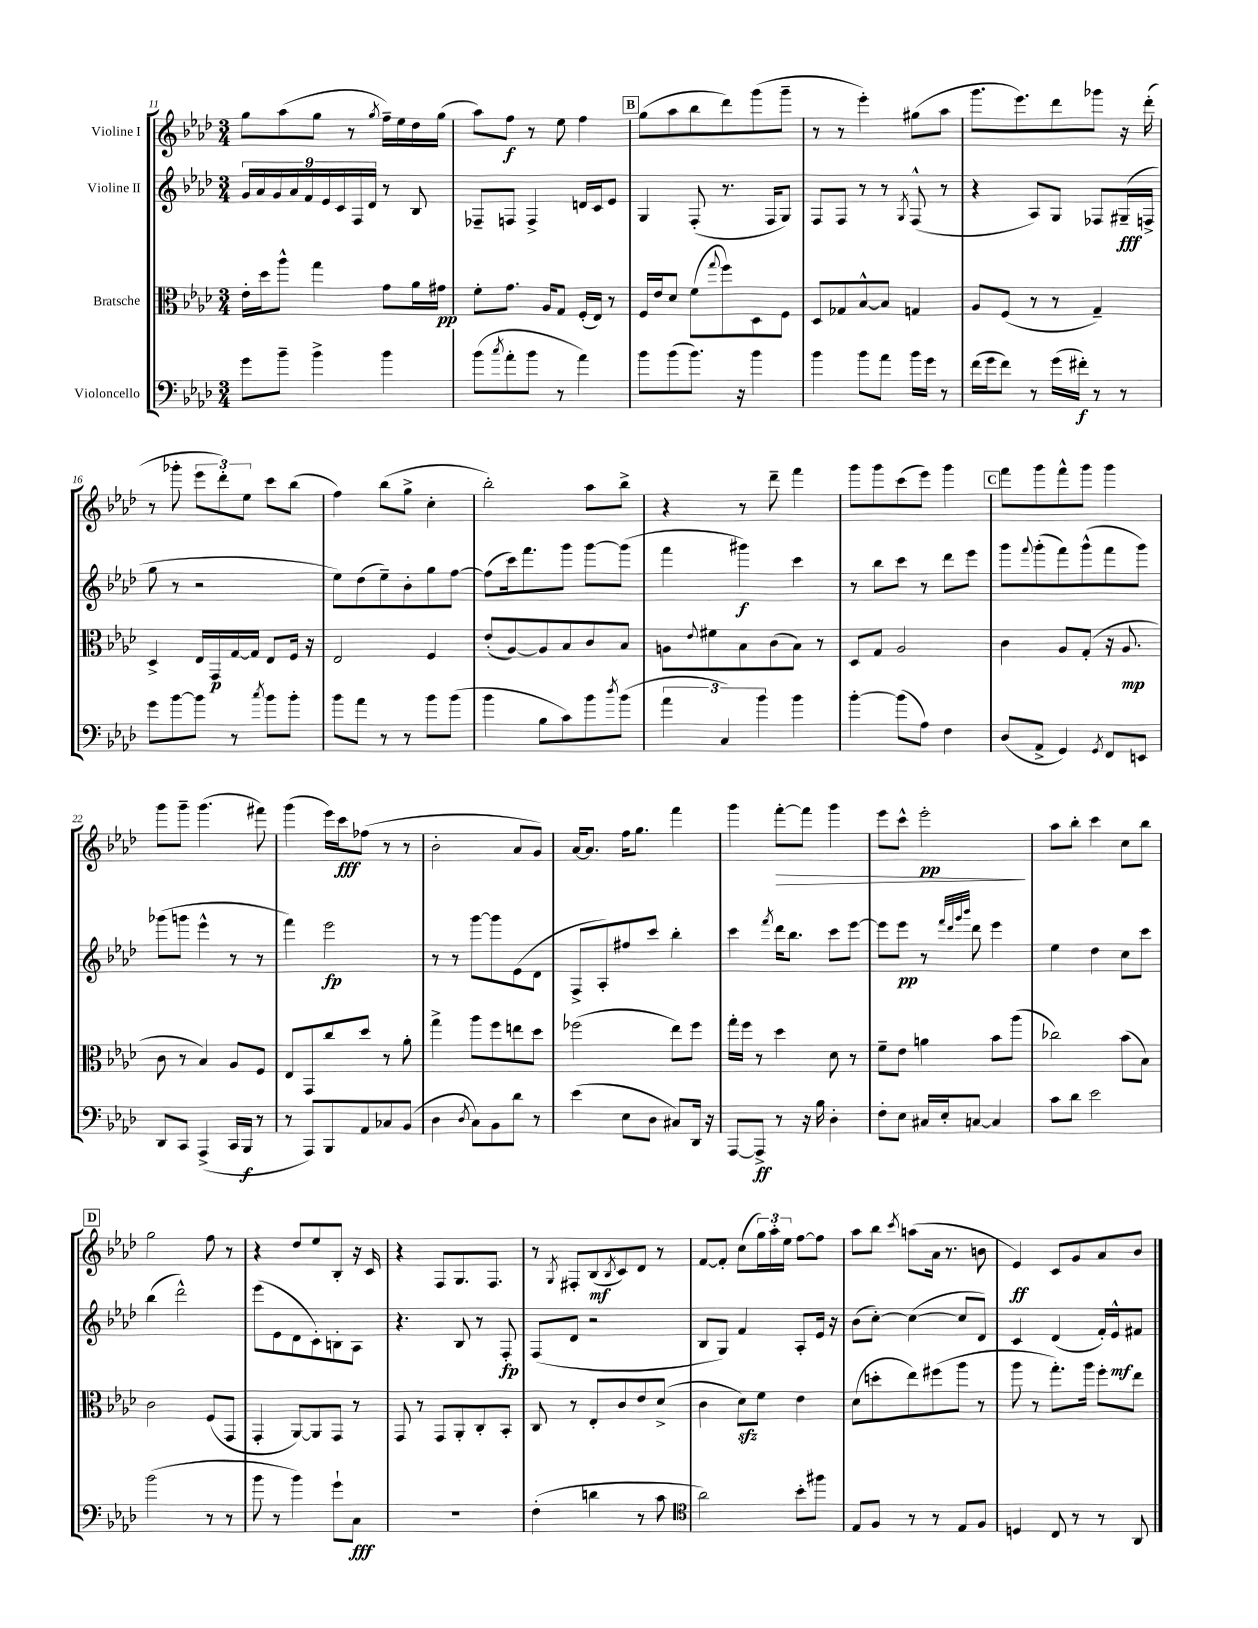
<<
\new StaffGroup <<
\new Staff = "s0" \with { instrumentName = "Violine I" } {
    \clef treble \key aes \major \numericTimeSignature \time 3/4
    g''8 aes''8( g''8 r8 \acciaccatura { g''8 } f''16--) ees''16 des''16 g''16( |
    aes''8) f''8\f r8 ees''8 f''4 |
    \mark \markup { \box "B" } g''8( aes''8 bes''8 des'''8) g'''8( g'''8-- |
    r8 r8 ees'''4-.) gis''8( aes''8 |
    g'''8. ees'''8.) des'''8 ges'''8 r16 des'''16-.( |
    r8 ges'''8-. \tuplet 3/2 { ees'''8 des'''8-.) ees''8 } c'''8 bes''8( |
    f''4) bes''8( g''8-> c''4-. |
    bes''2-.) aes''8 bes''8-> |
    r4 r8 des'''8-- f'''4 |
    g'''8 g'''8 c'''8( ees'''8) g'''4 |
    \mark \markup { \box "C" } f'''8 g'''8 f'''8-^ g'''8 g'''4 |
    g'''8 g'''8-- g'''4.( fis'''8) |
    g'''4( ees'''16) c'''16\fff fes''8( r8 r8 |
    bes'2-. aes'8 g'8) |
    aes'16~ aes'8. f''16 g''8. f'''4 |
    g'''4 f'''8~-.\> f'''8 g'''4 |
    ees'''8 c'''8-^ ees'''2-.\pp\! |
    aes''8 bes''8-. c'''4 c''8 bes''8 |
    \mark \markup { \box "D" } g''2 f''8 r8 |
    r4 des''8 ees''8 bes8-. r16 c'16 |
    r4 f8 g8. f8. |
    r8 \acciaccatura { g8 } fis8-. bes8\mf( \acciaccatura { bes8 } c'8) des'8 r8 |
    f'8~ f'8-. c''8( \tuplet 3/2 { g''16) aes''16-. ees''16 } f''8~ f''8 |
    aes''8 bes''8 \acciaccatura { c'''8 } a''8( aes'16 r8. b'8 |
    ees'4\ff) c'8 g'8 aes'8 bes'8 \bar "|." |
}
\new Staff = "s1" \with { instrumentName = "Violine II" } {
    \clef treble \key aes \major \numericTimeSignature \time 3/4
    \tuplet 9/8 { g'16 aes'16 g'16 aes'16 f'16 ees'16 c'16 f16 des'16 } r8 bes8 |
    fes8-- f8 f4-> d'16 c'16 ees'8 |
    \mark \markup { \box "B" } g4 f8-.( r8. f16 g8) |
    f8 f8 r8 r8 \acciaccatura { g8 } f8-^( r8 |
    r4 aes8) g8 fes8 gis16--\fff( f16-> |
    g''8 r8 r2 |
    ees''8) des''8( ees''8--) bes'8-. g''8 f''8~ |
    f''8( c'''16) f'''8. g'''8 g'''8~ g'''8( |
    f'''4 gis'''4\f) c'''4 |
    r8 bes''8 c'''8 r8 des'''8 ees'''8 |
    \mark \markup { \box "C" } g'''8 \appoggiatura { f'''8 } g'''8-.( f'''8) g'''8-^( f'''8 g'''8) |
    ges'''8( g'''8 ees'''4-^ r8 r8 |
    f'''4) ees'''2\fp |
    r8 r8 g'''8~ g'''8 ees'8( des'8 |
    f8-> aes8-.) fis''8 c'''8 bes''4-. |
    c'''4 \acciaccatura { f'''8 } des'''16 bes''8. c'''8 ees'''8~ |
    ees'''8 ees'''8\pp r8 \grace { f'''32 des'''32 g'''32 bes'''32 } des'''8 ees'''4 |
    ees''4 des''4 c''8 c'''8 |
    \mark \markup { \box "D" } bes''4( des'''2-^) |
    ees'''8( ees'8 des'8 c'8-.) b8-. aes8 |
    r4. bes8 r8 f8-.\fp |
    f8( des'8 r2 |
    bes8 g8) f'4 aes8-. ees'16 r16 |
    bes'8( c''8~-.) c''4~( c''8 des'8) |
    c'4 des'4( f'16-.) ees'16-^\mf fis'8 \bar "|." |
}
\new Staff = "s2" \with { instrumentName = "Bratsche" } {
    \clef alto \key aes \major \numericTimeSignature \time 3/4
    ees'16-. des''16 aes''8-^ g''4 g'8 aes'16 gis'16\pp |
    f'8-. g'8. aes16 g8 f16-.( ees16) r8 |
    \mark \markup { \box "B" } f16 ees'16 des'8 f'8( \appoggiatura { g''8 } f''8) des8 f8 |
    des8 ges8 bes8~-^ bes8 g4 |
    aes8 f8( r8 r8 g4--) |
    des4-> ees16 g,16\p g16~ g16 ees8 f16 r16 |
    ees2 f4 |
    ees'8-.( aes8~) aes8 bes8 c'8 bes8 |
    a8 \appoggiatura { ees'8 } fis'8 bes8 c'8( bes8) r8 |
    des8 g8 aes2 |
    \mark \markup { \box "C" } c'4 aes8 g8-.( r16 aes8.\mp |
    c'8 r8 bes4) aes8 f8 |
    ees8 g,8 c''8 des''8 r8 aes'8-. |
    g''4-> aes''8 f''8 e''8 des''8 |
    fes''2( ees''8) fes''8 |
    g''16-. f''16 r8 des''4 des'8 r8 |
    f'8-- ees'8 a'4 bes'8 aes''8( |
    ces''2) bes'8( bes8) |
    \mark \markup { \box "D" } c'2 f8( g,8 |
    g,4-. aes,8~) aes,8 g,8 r8 |
    g,8 r8 g,8 aes,8-. c8-. bes,8-. |
    c8 r8 ees8-. c'8 ees'8 des'8->( |
    c'4 des'8\sfz) f'8 ees'4 |
    des'8( d''8-. ees''8) fis''8( aes''8 r8 |
    aes''8 r8 g''8.-.) aes''16 f''8-. ees''8 \bar "|." |
}
\new Staff = "s3" \with { instrumentName = "Violoncello" } {
    \clef bass \key aes \major \numericTimeSignature \time 3/4
    g'8 bes'8-- bes'4-> bes'4 |
    bes'8( \acciaccatura { c''8 } aes'8-. bes'8 r8 aes'4) |
    \mark \markup { \box "B" } bes'8 bes'8( bes'8.) r16 bes'4 |
    bes'4 bes'8 aes'8 bes'16 g'16 r8 |
    f'16( g'16 f'8) r8 g'16( fis'16-.\f) r8 r8 |
    g'8 bes'8~ bes'8 r8 \acciaccatura { c''8 } bes'8 bes'8-. |
    bes'8 aes'8 r8 r8 bes'8 bes'8( |
    bes'4 bes8 c'8) bes'8 \acciaccatura { des''8 } bes'8( |
    \tuplet 3/2 { aes'4 c4) bes'4 } bes'4 |
    bes'4~-. bes'8( aes8) f4 |
    \mark \markup { \box "C" } des8( aes,8-> g,4) \acciaccatura { g,8 } f,8 e,8 |
    des,8 c,8 aes,,4->( c,16 bes,,16\f r8 |
    r8 aes,,8) bes,,8 aes,8 ces8 bes,8( |
    des4 \acciaccatura { des8 } c8) bes,8 des'8 r8 |
    ees'4( ees8 des8 cis8) des,16 r16 |
    aes,,8~ aes,,8->\ff r8 r16 bes16 des4-. |
    f8-. ees8 cis16 ees16-. c8~ c4 |
    c'8 des'8 ees'2 |
    \mark \markup { \box "D" } bes'2( r8 r8 |
    bes'8 r8 bes'4) g'8-! c8\fff |
    R2. |
    f4-.( d'4 r8 c'8 |
    \clef tenor aes'2) bes'8-. fis''8 |
    ees8 f8 r8 r8 ees8 f8 |
    d4 c8 r8 r8 aes,8 \bar "|." |
}
>>
>>
\layout { \context { \Score currentBarNumber = #11 } }
